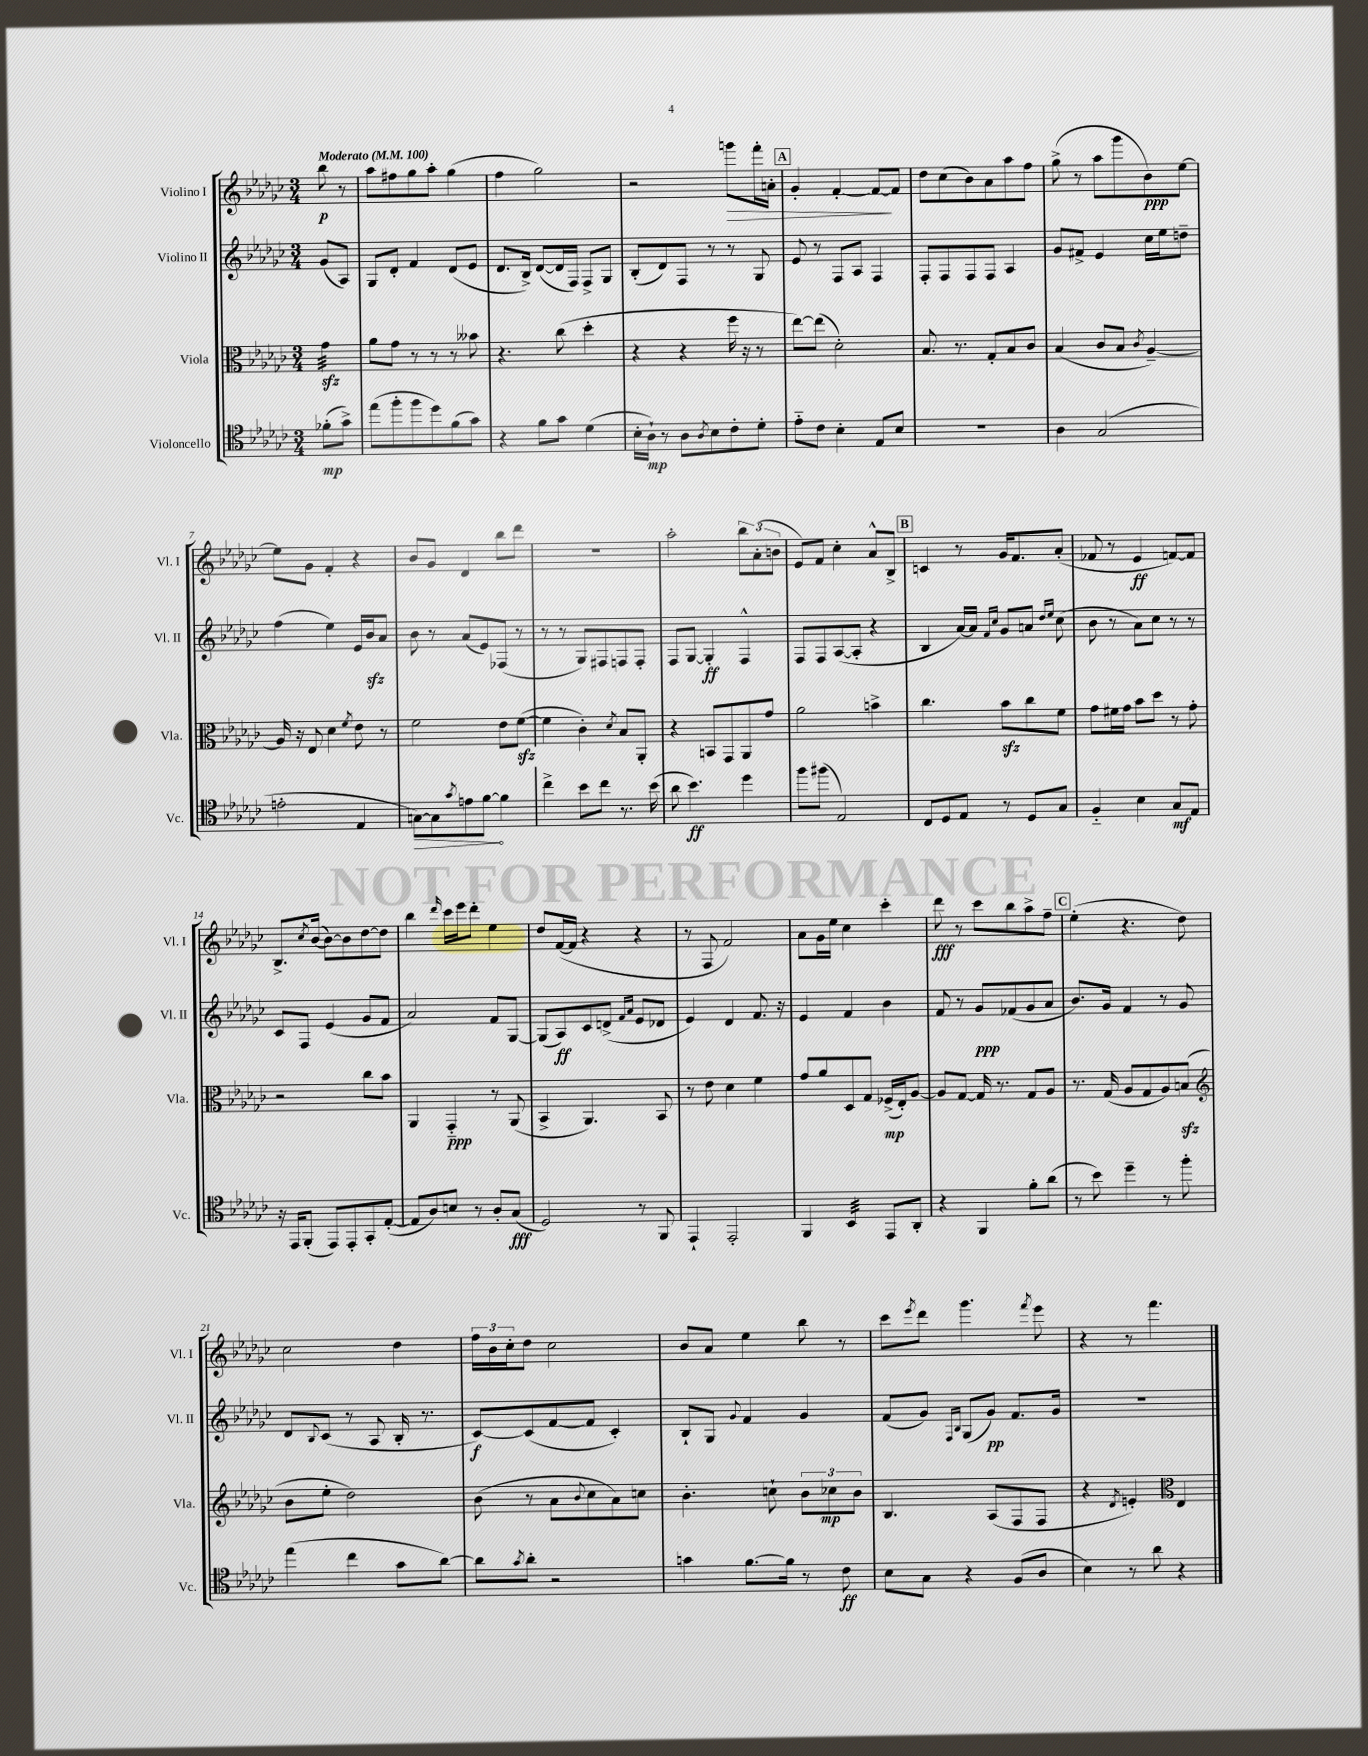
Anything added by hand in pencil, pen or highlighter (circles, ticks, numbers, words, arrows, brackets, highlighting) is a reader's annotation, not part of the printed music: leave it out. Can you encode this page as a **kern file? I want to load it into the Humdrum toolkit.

**kern	**kern	**kern	**kern
*staff4	*staff3	*staff2	*staff1
*clefC4	*clefC3	*clefG2	*clefG2
*k[b-e-a-d-g-c-]	*k[b-e-a-d-g-c-]	*k[b-e-a-d-g-c-]	*k[b-e-a-d-g-c-]
*M3/4	*M3/4	*M3/4	*M3/4
*MM100	*MM100	*MM100	*MM100
(8f-'\L	4g-\	(8g-/L	8bb-\
8g-^\J)	.	8A-/J)	8r
=	=	=	=
(8ee-\L	8a-\L	8G-/L	8aa-\L
8ff'\	8g-\J	8d-'/J	8ff#\
8ff\	8r	4f/	8gg-\
8dd-\)	8r	.	8aa-'\J
(8f\	8r	(8d-/L	(4gg-\
8g-\J)	8b--\	8e-/J	.
=	=	=	=
4r	4.r	8.d-/L	4ff\
.	.	16B-^/Jk)	.
8f\L	.	([8d-/L	2gg-\)
8g-\J	(8cc-\	16d-/]L	.
.	.	16F/JJ)	.
(4d-\	4dd-'\	8F^/L	.
.	.	8G-/J	.
=	=	=	=
16B-'\LL	4r	(8B-'/L	2r
16A-`\JJ)	.	.	.
8r	.	8d-/)	.
8A-\L	4r	8F/J	.
8qA-/	.	.	.
8B-\	.	8r	.
8c-'\	16ff\	8r	8ggg\L
.	16r	.	.
8d-'\J	8r	8G-/	16fff'\L
.	.	.	16a'\JJ
=	=	=	=
8e-'~\L	[8ee-\L)	8e-/	4g-'/
8c-\J	(8ee-\]J	8r	.
4B-'\	2d-'\)	8F/L	[4f'/
.	.	8A-/J	.
8E-/L	.	4F/	8f/_L
8B-/J	.	.	8f/]J
=	=	=	=
2.r	8.B-/	8F'/L	8dd-\L
.	.	8F/	(8cc-\
.	8.r	.	.
.	.	8F/	8b-\)
.	8G-'/L	8F/J	8a-\
.	8B-/	4A-/	8aa-\
.	8c-/J	.	8ff\J
=	=	=	=
4A-\	(4B-/	8g-/L	(8gg-^\
.	.	8f#^/J	8r
(2G-/	8c-/L	4e-/	8aa-\L
.	8B-/J	.	8ggg-\
.	8qc-/	.	.
.	[4A-~/)	16cc-\LL	8b-\)
.	.	16ee-\J	.
.	.	8dd~\J	[8ee-\J
=	=	=	=
2e'\	16A-/]	(4ff\	8ee-\]L
.	16r	.	.
.	8E-/	.	8g-\J
.	4d-\	4ee-\)	4f'/
.	8qf/	.	.
4E-/	8e-\	16e-/LL	4r
.	.	16b-/J	.
.	8r	8a-/J	.
=	=	=	=
[8G\L)	2f\	8b-\	8b-/L
8G\]	.	8r	8g-/J
8qg-/	.	.	.
8e\	.	(8a-/L	4d-/
[8f\J	.	8e-/)	.
4f\]	8e-\L	(8F-/J	8bb-\L
.	([8f\J	8r	8ddd-\J
=	=	=	=
4cc-^\	4f\]	8r	2.r
.	.	8r	.
8b-\L	4c-'\)	8G-/L)	.
8cc-\J	.	8F#/	.
.	8qd-/	.	.
8.r	8B-/L	8F/	.
.	8AA-'/J	8F'/J	.
(16b-\	.	.	.
=	=	=	=
8a-\	4r	8F/L	2aa-'\
4.b-\)	.	[8G-/J	.
.	8BB/L	4G-'/]	.
.	8GG-/	.	.
4dd-\	8AA-/	4F^^/	12bb-\L
.	.	.	(12a-'\
.	8g-/J	.	.
.	.	.	12b\J
=	=	=	=
8ff\L	2a-\	8F/L	8e-/L)
(8ff#\J	.	8F/	8f/J
2E-/)	.	([8A-/	4cc-'\
.	.	8A-'/]J	.
.	4b^\	4r	8a-^^/L
.	.	.	8B-^/J
=	=	=	=
8C-/L	4.cc-\	4B-/	4c/
8D-/	.	.	.
8E-/J	.	[16a-/LL)	8r
.	.	16a-/]JJ	.
.	.	16qqf/LL	.
.	.	16qqcc-/JJ	.
8r	8b-\L	8g-/L	16g-/LK
.	.	.	8.f/
8D-/L	8cc-\	8a/J	.
.	.	16qqdd-/LL	.
.	.	16qqee-/JJ	.
8G-/J	8f\J	(8cc-\	(8a-'/J
=	=	=	=
4F'~/	8g-\L	8b-\	8f-/
.	16f#\L	8r	8r
.	16g-\JJ	.	.
4B-\	8b-\L	8a-\L)	4e-/
.	8dd-\J	8cc-\J	.
8G-/L	8r	8r	[8f/L)
8E-/J	8g-'\	8r	8f/]J
=	=	=	=
16r	2r	8c-/L	8.B-^/L
16EE-/LK	.	.	.
(8FF'/J	.	8F/J	.
.	.	.	8qcc-/
.	.	.	([16b-/Jk
8EE-/L)	.	(4e-/	8b-\_L)
8EE-'/	.	.	8b-\]
8GG-'/	8cc-\L	8g-/L	[8dd-\
([8E-'/J	8b-\J	8f/J	8dd-\]J
=	=	=	=
8E-/]L	4AA-/	2a-/)	4bb-\
8A-/)	.	.	.
.	.	.	16qqddd-/
8B/J	4GG-'~/	.	16ccc-\LL
.	.	.	16eee-\J
8r	.	.	8ddd-'\J
8A-'/L	8r	8f/L	4ee-\
(8G-/J	(8AA-/	[8G-/J	.
=	=	=	=
2D-/)	4BB-^/	(8G-/]L	8dd-/L
.	.	8A-/)	([16f/L
.	.	.	16f/]JJ
.	4.AA-/)	8c-/	4r
.	.	(8d^/J	.
.	.	16qqf/LL	.
.	.	16qqa-/JJ	.
8r	.	8e-/L	4r
8FF/	8BB-/	8d-/J	.
=	=	=	=
4EE-`/	8r	4e-/)	8r
.	8e-\	.	8F/
2EE-'/	4d-\	4d-/	2f/)
.	4f\	8.f/	.
.	.	16r	.
=	=	=	=
4FF/	8g-/L	4e-/	8a-\L
.	8a-/	.	16g-\L
.	.	.	16ee-\JJ
4BB-/	8D-/	4f/	4cc-\
.	8G-/J	.	.
8EE-/L	(16F-^/LL	4b-\	4ccc-'\
.	16E-'/J)	.	.
8AA-'/J	[8A-/J	.	.
=	=	=	=
4r	8A-/]L	8f/	8ddd-\
.	[8G-/J	8r	8r
4FF/	16G-/]	8g-/L	8ccc-\L
.	8.r	.	.
.	.	(8f-/	8bb-\
8f'\L	8G-/L	8g-/	8aa-^\
(8a-\J	8A-/J	8a-/J	8ff~\J
=	=	=	=
8r	8.r	8.b-/L)	(4ee-'\
8b-\)	.	.	.
.	(16G-/	16g-/Jk	.
4dd-~\	8A-/L	4f/	4.r
.	8G-/	.	.
8r	8A-/)	8r	.
8ff'\	(8B/J	8g-/	8dd-\)
=	=	=	=
*	*clefG2	*	*
(4ee-\	8b-\L	8d-/L	2cc-\
.	.	8qqB-/	.
.	8ee-'\J	(8c-/J	.
4cc-\	2dd-\)	8r	.
.	.	8A-/	.
8g-\L	.	16B-'/	4dd-\
.	.	8.r	.
[8a-\J)	.	.	.
=	=	=	=
8a-\]L	(8b-\	[8c-/L)	24ff\LL
.	.	.	24b-\
.	.	.	24cc-'\J
8qg-/	.	.	.
8a-'\J	8r	(8c-/]	8dd-\J
2r	8a-\L	[8f/	2cc-\
.	8qqb-/	.	.
.	8cc-\	8f/]J	.
.	8a-\)	4c-'/)	.
.	8cc\J	.	.
=	=	=	=
4g\	4.b-'\	8B-`/L	8b-/L
.	.	8G-/J	8a-/J
.	.	8qqg-/	.
[8.f\L	.	4f/	4ee-\
.	8cc`\	.	.
16f\]Jk	.	.	.
8r	12b-\L	4g-/	8bb-\
.	12cc-\	.	.
8c-\	.	.	8r
.	12b-\J	.	.
=	=	=	=
8B-\L	4.B-/	(8f/L	8ccc-\L
.	.	.	8qeee-/
8G-\J	.	8g-/J)	8ddd-\J
.	.	16qqF/LL	.
.	.	16qqB-/JJ	.
4r	.	(8G-/L	4.ggg-\
.	(8A-/L	8g-/J)	.
(8F/L	8F/	8.f/L	.
.	.	.	8qfff/
8A-/J	8F/J	.	8eee-\
.	.	16g-/Jk	.
=	=	=	=
4B-\)	4r	2.r	4r
.	8qd-/	.	.
8r	4e'/)	.	8r
8a-\	.	.	4.fff\
*	*clefC3	*	*
4r	4E-/	.	.
==	==	==	==
*-	*-	*-	*-
